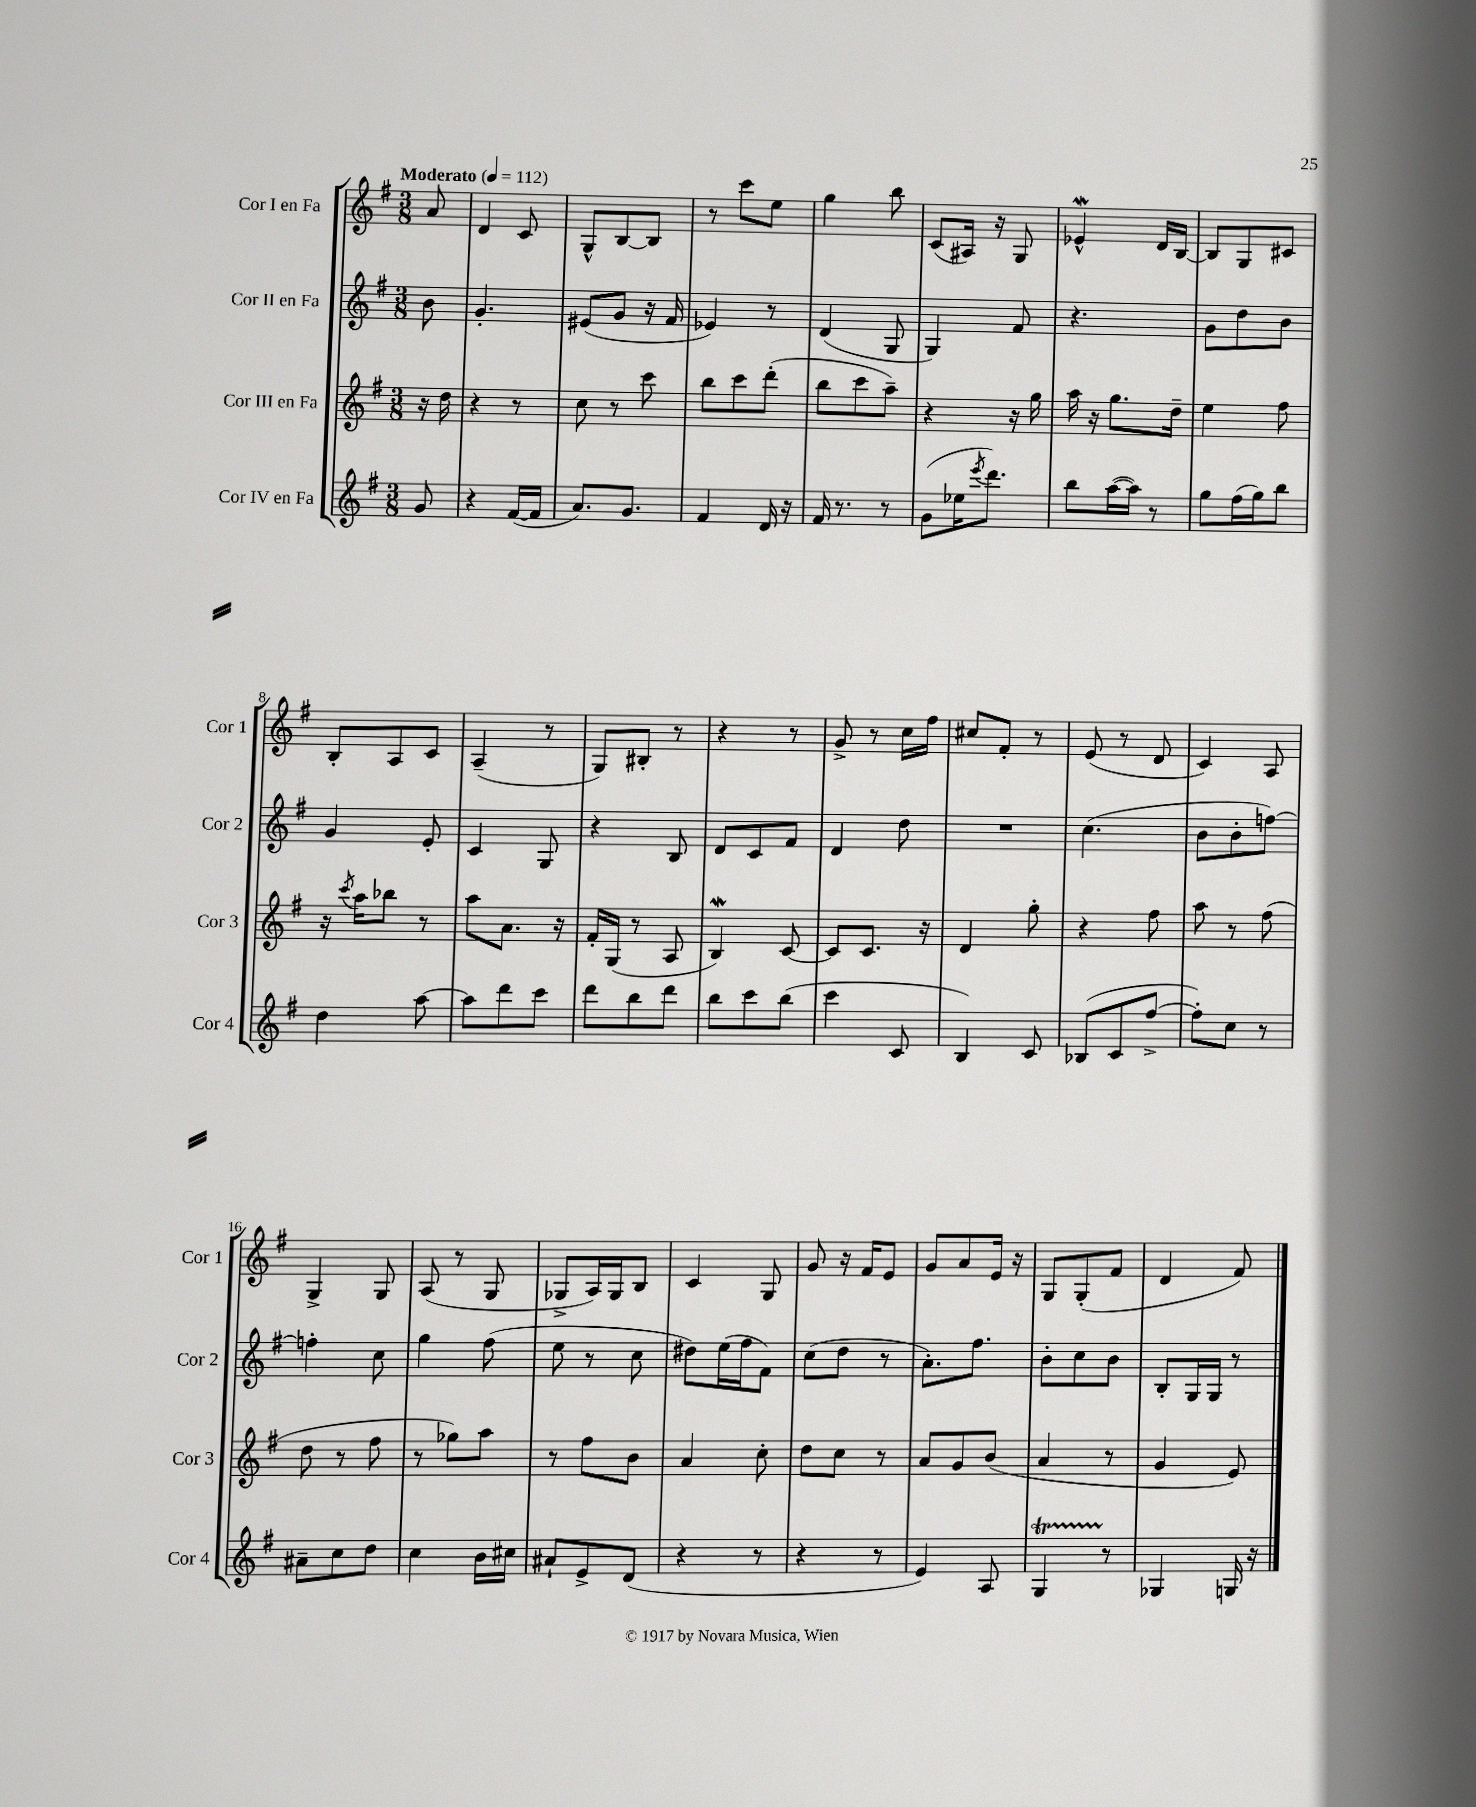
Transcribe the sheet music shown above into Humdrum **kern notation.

**kern	**kern	**kern	**kern
*part4	*part3	*part2	*part1
*staff4	*staff3	*staff2	*staff1
*I"Cor IV en Fa	*I"Cor III en Fa	*I"Cor II en Fa	*I"Cor I en Fa
*I'Cor 4	*I'Cor 3	*I'Cor 2	*I'Cor 1
*clefG2	*clefG2	*clefG2	*clefG2
*k[f#]	*k[f#]	*k[f#]	*k[f#]
*M3/8	*M3/8	*M3/8	*M3/8
*MM112	*MM112	*MM112	*MM112
=	=	=	=
!	!	!	!LO:TX:a:B:t=Moderato
8g/	16r	8b\	8a/
.	16dd\	.	.
=1	=1	=1	=1
4r	4r	4.g'/	4d/
([16f#/LL	8r	.	8c/
16f#/JJ]	.	.	.
=2	=2	=2	=2
8.a/L)	8cc\	(8e#X/L	8G^^/L
.	8r	8g/J	[8B/
8.g/J	.	.	.
.	8ccc\	16r	8B/J]
.	.	16f#/	.
=3	=3	=3	=3
4f#/	8bb\L	4e-X/)	8r
.	8ccc\	.	8ccc\L
16d/	(8ddd'\J	8r	8ee\J
16r	.	.	.
=4	=4	=4	=4
16f#/	8bb\L	(4d/	4gg\
8.r	.	.	.
.	8ccc\	.	.
8r	8aa~\J)	8G/	8bb\
=5	=5	=5	=5
(8g\L	4r	4G/)	(8c/L
16ee-X\K	.	.	16A#X/Jk)
8qeee/	.	.	.
8.ddd\J)	.	.	16r
.	16r	8f#/	8G/
.	16gg\	.	.
=6	=6	=6	=6
8bb\L	16aa\	4.r	4e-Xw^^/
.	16r	.	.
([16aa\L	8.gg\L	.	.
16aa\JJ])	.	.	.
8r	.	.	16d/LL
.	16dd~\Jk	.	[16B/JJ
=7	=7	=7	=7
8gg\L	4ee\	8g\L	8B/L]
(16ff#\L	.	8dd\	8G/
16gg\J)	.	.	.
8bb\J	8ff#\	8b\J	8c#X/J
!!LO:LB:g=z
=8	=8	=8	=8
4dd\	16r	4g/	8B'/L
.	8qccc/	.	.
.	16aa\KL	.	.
.	8bb-X\J	.	8A/
[8aa\	8r	8e'/	8c/J
=9	=9	=9	=9
8aa\L]	8aa\L	4c/	(4A~/
8ddd\	8.a\J	.	.
8ccc\J	.	8G/	8r
.	16r	.	.
=10	=10	=10	=10
8ddd\L	16f#'/LL	4r	8G/L)
.	(16G/JJ	.	.
8bb\	8r	.	8B#X'/J
8ddd\J	8A/	8B/	8r
=11	=11	=11	=11
8bb\L	4BW/)	8d/L	4r
8ccc\	.	8c/	.
(8bb\J	[8c/	8f#/J	8r
=12	=12	=12	=12
4ccc\	8c/L]	4d/	8g^/
.	8.c/J	.	8r
8c/	.	8dd\	16cc\LL
.	16r	.	16ff#\JJ
=13	=13	=13	=13
4B/)	4d/	4.r	8cc#X/L
.	.	.	8f#'/J
8c/	8gg'\	.	8r
=14	=14	=14	=14
(8B-X/L	4r	(4.cc\	(8e/
8c/	.	.	8r
[8ff#^/J	8ff#\	.	8d/
=15	=15	=15	=15
8ff#'\L])	8aa\	8b\L	4c/)
8cc\J	8r	8b'\	.
8r	(8ff#\	[8ffn\J)	8A/
!!LO:LB:g=z
=16	=16	=16	=16
8a#X~\L	8dd\	4ffn'\]	4G^/
8cc\	8r	.	.
8dd\J	8ff#\	8cc\	8G/
=17	=17	=17	=17
4cc\	8r	4gg\	(8A/
.	8gg-X\L)	.	8r
16b\LL	8aa\J	(8ff#\	8G/
16cc#X\JJ	.	.	.
=18	=18	=18	=18
8a#X`/L	8r	8ee\	8G-X^/L
8e^/	8ff#\L	8r	16A/L)
.	.	.	16G-/J
(8d/J	8b\J	8cc\	8B/J
=19	=19	=19	=19
4r	4a/	8dd#X\L)	4c/
.	.	(16ee\L	.
.	.	16ff#\J	.
8r	8cc'\	8f#\J)	8G/
=20	=20	=20	=20
4r	8dd\L	(8cc\L	8g/
.	8cc\J	8dd\J	16r
.	.	.	16f#/KL
8r	8r	8r	8e/J
=21	=21	=21	=21
4e/)	8a/L	8.a'\L)	8g/L
.	8g/	.	8a/
.	.	8.ff#\J	.
8A/	(8b/J	.	16e/Jk
.	.	.	16r
=22	=22	=22	=22
4GT/	4a/	8b'\L	8G/L
.	.	8cc\	(8G'/
8r	8r	8b\J	8f#/J
=23	=23	=23	=23
4G-X/	4g/	8B'/L	4d/
.	.	16G/L	.
.	.	16G/JJ	.
16Gn/	8e/)	8r	8f#/)
16r	.	.	.
==	==	==	==
*-	*-	*-	*-
